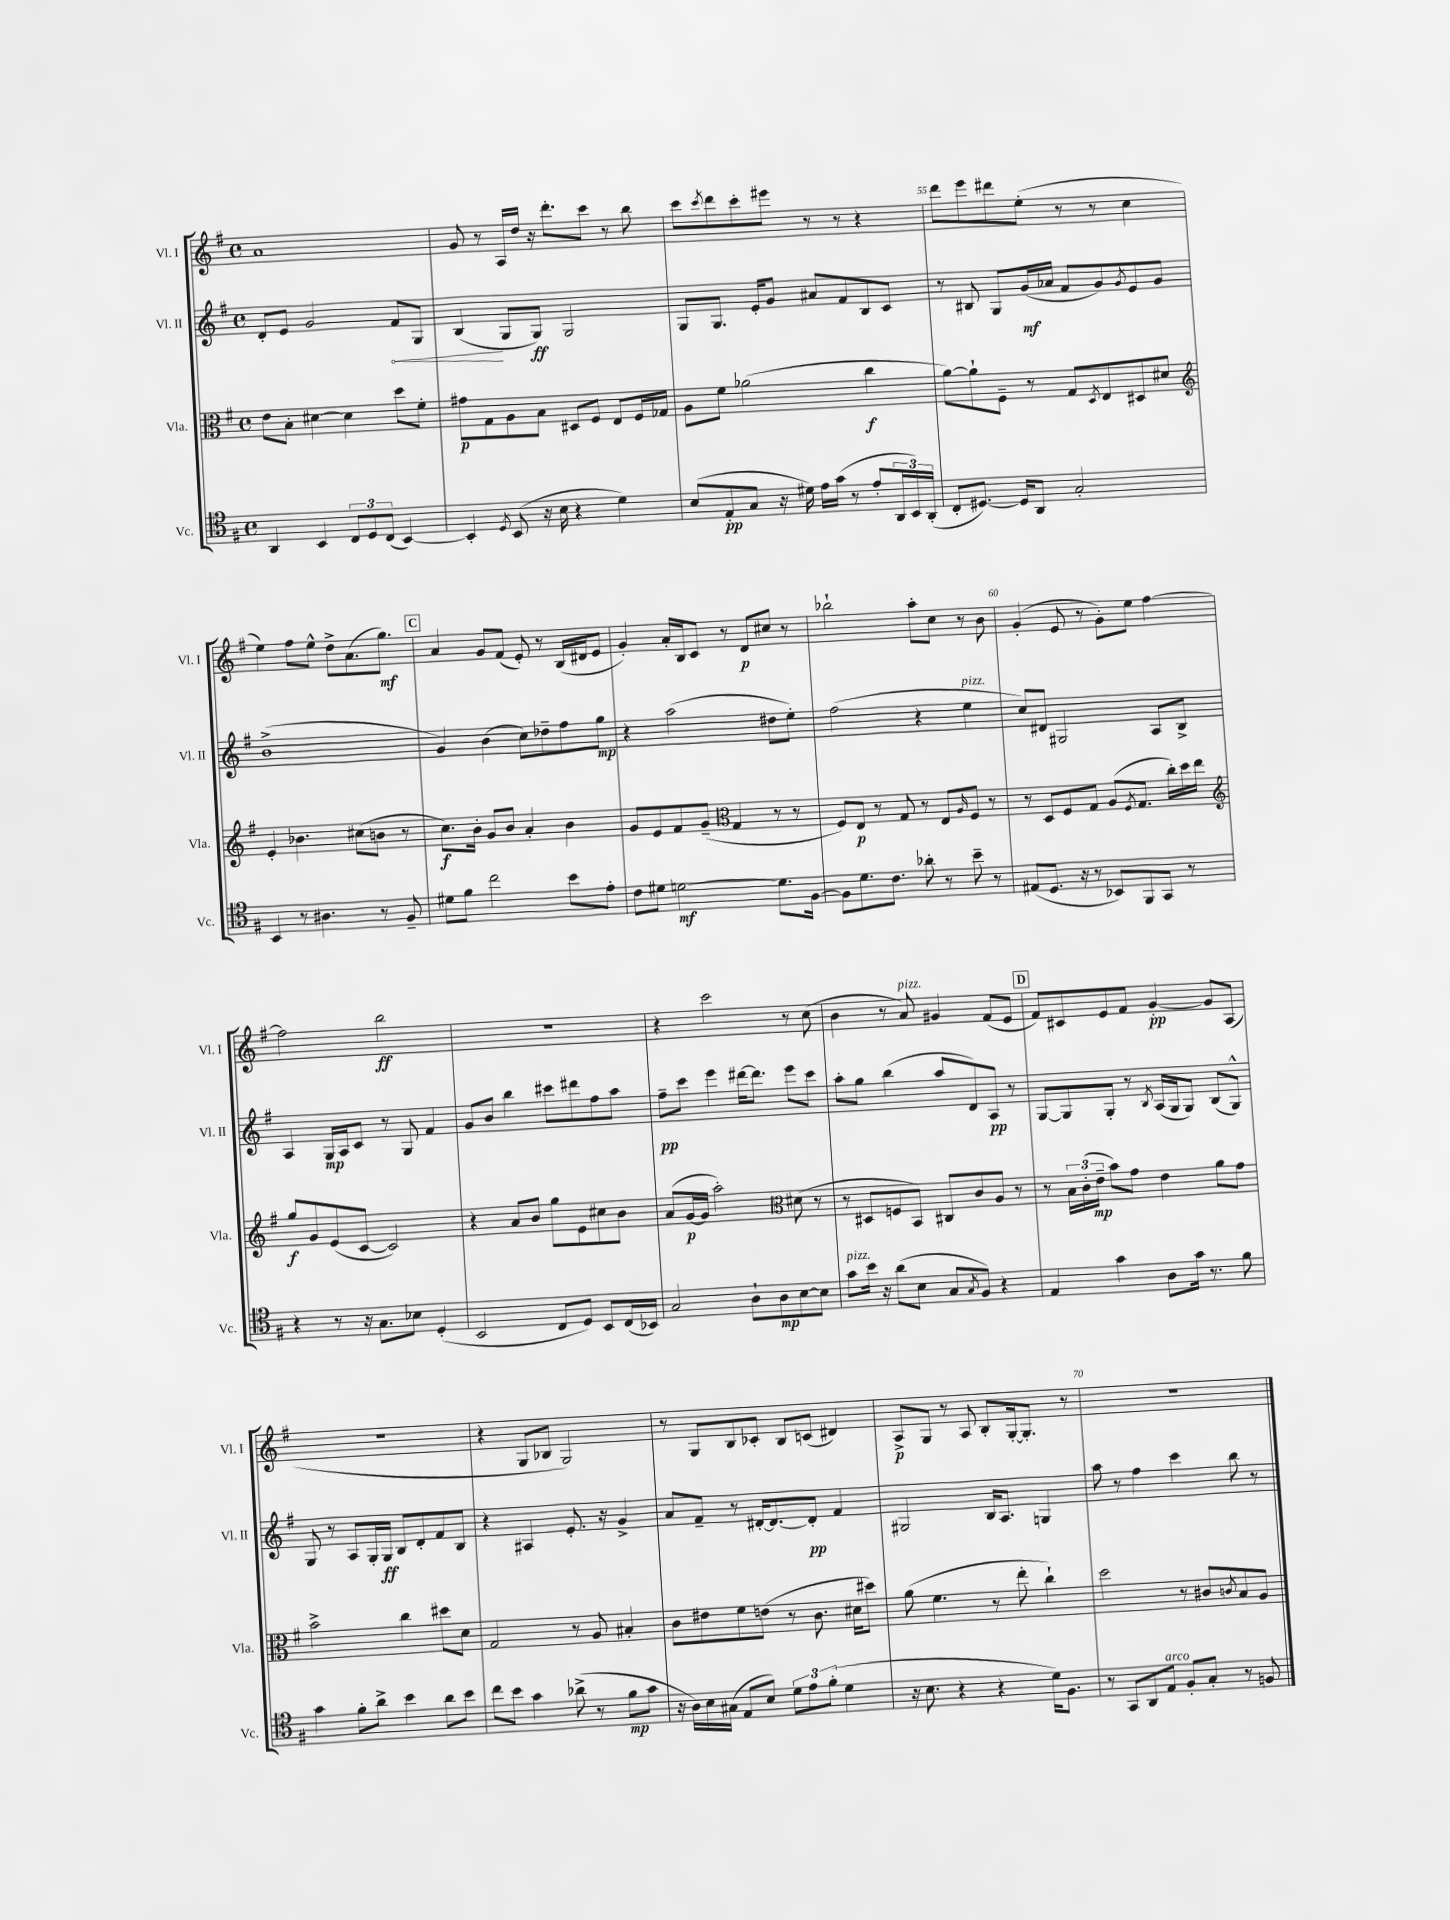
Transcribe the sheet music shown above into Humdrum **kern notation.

**kern	**dynam	**kern	**dynam	**kern	**dynam	**kern	**dynam
*part4	*part4	*part3	*part3	*part2	*part2	*part1	*part1
*staff4	*staff4	*staff3	*staff3	*staff2	*staff2	*staff1	*staff1
*I"Vc.	*	*I"Vla.	*	*I"Vl. II	*	*I"Vl. I	*
*I'Vc.	*	*I'Vla.	*	*I'Vl. II	*	*I'Vl. I	*
*clefC4	*	*clefC3	*	*clefG2	*	*clefG2	*
*k[f#]	*	*k[f#]	*	*k[f#]	*	*k[f#]	*
*M4/4	*	*M4/4	*	*M4/4	*	*M4/4	*
*met(c)	*	*met(c)	*	*met(c)	*	*met(c)	*
=52	=52	=52	=52	=52	=52	=52	=52
4AA/	.	8e\L	.	8d'/L	.	1a	.
.	.	8B'\J	.	8e/J	.	.	.
4BB/	.	[4d#X\	.	2g/	.	.	.
12C/L	.	4d#\]	.	.	.	.	.
12D/	.	.	.	.	.	.	.
(12C/J	.	.	.	.	.	.	.
!	!	!	!	!	!LO:HP:b	!	!
[4BB/)	.	8dd\L	.	8f#/L	<	.	.
.	.	8f#'\J	.	8G/J	.	.	.
=53	=53	=53	=53	=53	=53	=53	=53
4BB'/]	.	8g#X\L	p	(4B/	.	8g/	.
.	.	8G\	.	.	.	8r	.
8qD/	.	.	.	.	.	.	.
(8BB/	.	8A\	.	8G/L	[	16A/LL	.
.	.	.	.	.	.	16dd/JJ	.
16r	.	8B\J	.	8G/J)	ff	16r	.
16B\	.	.	.	.	.	8.ddd'\L	.
4r	.	8D#X/L	.	2G/	.	.	.
.	.	8F#/J	.	.	.	8ccc\J	.
4d\)	.	8E/L	.	.	.	8r	.
.	.	16F#/L	.	.	.	8bb\	.
.	.	16G-X/JJ	.	.	.	.	.
=54	=54	=54	=54	=54	=54	=54	=54
(8B/L	.	8A\L	.	8G/L	.	8ccc\L	.
.	.	.	.	.	.	8qccc/	.
8E'/	pp	8f#\J	.	8.G/J	.	8ddd\	.
8G/J	.	(2a-X\	.	.	.	8ccc'\	.
.	.	.	.	16e'/KL	.	.	.
16r	.	.	.	8g/J	.	8eee#X\J	.
16d#X\)	.	.	.	.	.	.	.
16e\LL	.	.	.	8a#X/L	.	8r	.
(16g\JJ	.	.	.	.	.	.	.
8r	.	.	.	8f#/	.	8r	.
8e'/L	.	4cc\	f	8B/	.	4r	.
24AA/L	.	.	.	8c/J	.	.	.
24BB/)	.	.	.	.	.	.	.
(24AA'/JJ	.	.	.	.	.	.	.
=55	=55	=55	=55	=55	=55	=55	=55
8C'/L	.	[8a\L)	.	8r	.	8ddd\L	.
[8.D#X/J)	.	8a`\]	.	8B#X/	.	8eee\	.
.	.	8F#~\J	.	8G/L	.	8ddd#X\	.
16D#/KL]	.	.	.	.	.	.	.
8AA/J	.	8r	.	(16g/L	mf	(8ee'\J	.
.	.	.	.	16a-X/JJ	.	.	.
2G'/	.	8G/L	.	8f#/L	.	8r	.
.	.	8qD/	.	.	.	.	.
.	.	8E/	.	8g/)	.	8r	.
.	.	.	.	8qg/	.	.	.
.	.	8D#X/	.	8e/	.	4cc\	.
.	.	8d#X/J	.	8g/J	.	.	.
!!LO:LB:g=z
=56	=56	=56	=56	=56	=56	=56	=56
*	*	*clefG2	*	*	*	*	*
4BB/	.	4e'/	.	(1b^	.	4ee\)	.
8r	.	4.b-X\	.	.	.	8ff#\L	.
4.A#X\	.	.	.	.	.	8ee^^\J	.
.	.	.	.	.	.	8dd^\L	.
.	.	(8cc#X\L	.	.	.	(8.a\	.
8r	.	8bn\J	.	.	.	.	.
.	.	.	.	.	.	8.gg\J)	mf
8F#~/	.	8r	.	.	.	.	.
!!LO:REH:place=s1:t=C
=57	=57	=57	=57	=57	=57	=57	=57
8d#X\L	.	8.cc\L)	f	4g/)	.	4a/	.
8f#\J	.	.	.	.	.	.	.
.	.	16b'\Jk	.	.	.	.	.
2cc\	.	8g/L	.	(4b\	.	8g/L	.
.	.	8b/J	.	.	.	(8f#/J	.
.	.	4a'/	.	8cc\L)	.	8e'/)	.
.	.	.	.	8dd-X~\	.	8r	.
8b\L	.	4b\	.	8ff#\	.	(16B/LL	.
.	.	.	.	.	.	16d#X/J	.
8e'\J	.	.	.	8gg\J	mp	8e/J	.
=58	=58	=58	=58	=58	=58	=58	=58
8c\L	.	8g/L	.	4r	.	4g'/)	.
8d#X\J	.	8e/	.	.	.	.	.
[2dn\	mf	8f#/	.	(2aa\	.	16a'/LL	.
.	.	.	.	.	.	16B/J	.
.	.	(8g~/J	.	.	.	8c/J	.
*	*	*clefC3	*	*	*	*	*
.	.	4G/	.	.	.	8r	.
.	.	.	.	.	.	8d/L	p
8.d\L]	.	8r	.	8dd#X\L	.	8cc#X/J	.
.	.	8r	.	8ee'\J)	.	8r	.
[16F#\Jk	.	.	.	.	.	.	.
=59	=59	=59	=59	=59	=59	=59	=59
8F#\L]	.	8F#/L)	.	(2ff#\	.	2bb-X`\	.
8.d\	.	8E/J	p	.	.	.	.
.	.	8r	.	.	.	.	.
8.c\J	.	.	.	.	.	.	.
.	.	8G/	.	.	.	.	.
8a-X'\	.	8r	.	4r	.	8aa'\L	.
8r	.	8E/L	.	.	.	8cc\J	.
.	.	16qqA/	.	.	.	.	.
!	!	!	!	!LO:TX:a:i:t=pizz.	!	!	!
8b~\	.	8F#/J	.	4ee\	.	8r	.
8r	.	8r	.	.	.	8b\	.
=60	=60	=60	=60	=60	=60	=60	=60
(8E#X/L	.	8r	.	8cc/L)	.	(4g'/	.
8.D/J	.	8D/L	.	8d#X/J	.	.	.
.	.	8F#/	.	2G#X/	.	8e/	.
16r	.	.	.	.	.	.	.
8r	.	8G/J	.	.	.	8r	.
8BB-X/L)	.	(8A/L	.	.	.	8g'\L)	.
.	.	8qF#/	.	.	.	.	.
8FF#/	.	8.G/J	.	.	.	8ee\J	.
8GG/J	.	.	.	8A/L	.	[4ff#\	.
.	.	16cc'\LL)	.	.	.	.	.
8r	.	16dd\	.	8B^/J	.	.	.
.	.	16ee\JJ	.	.	.	.	.
!!LO:LB:g=z
=61	=61	=61	=61	=61	=61	=61	=61
*	*	*clefG2	*	*	*	*	*
4r	.	8gg/L	f	4A/	.	2ff#\]	.
.	.	8g/	.	.	.	.	.
8r	.	(8e/	.	16G/LL	mp	.	.
.	.	.	.	16A/J	.	.	.
16r	.	[8c/J	.	8c/J	.	.	.
8.G\L	.	.	.	.	.	.	.
.	.	2c/])	.	8r	.	2bb\	ff
8B-X\J	.	.	.	8G/	.	.	.
(4D'/	.	.	.	4f#/	.	.	.
=62	=62	=62	=62	=62	=62	=62	=62
2BB/	.	4r	.	8g/L	.	1r	.
.	.	.	.	8b/J	.	.	.
.	.	8a/L	.	4bb\	.	.	.
.	.	8b/J	.	.	.	.	.
8C/L	.	8gg\L	.	8ccc#X\L	.	.	.
8D/J)	.	8e\	.	8ddd#X\	.	.	.
8BB/L	.	8cc#X\	.	8ff#\	.	.	.
(16C/L	.	8b\J	.	8aa\J	.	.	.
16BB-X/JJ)	.	.	.	.	.	.	.
=63	=63	=63	=63	=63	=63	=63	=63
2G/	.	(8a/L	.	8ff#~\L	pp	4r	.
.	.	[16g/L	p	8ccc\J	.	.	.
.	.	16g/JJ]	.	.	.	.	.
.	.	2aa'\)	.	4eee\	.	2ccc\	.
8A`\L	.	.	.	[16ddd#X\KL	.	.	.
.	.	.	.	8.ddd#\J]	.	.	.
8A\	mp	.	.	.	.	.	.
*	*	*clefC3	*	*	*	*	*
[8B\	.	(8d#X\	.	8eee\L	.	8r	.
8B\J]	.	8r	.	8ccc\J	.	(8cc\	.
=64	=64	=64	=64	=64	=64	=64	=64
!LO:TX:a:i:t=pizz.	!	!	!	!	!	!	!
8g\L	.	8r	.	8aa'\L	.	4b\	.
16b\Jk	.	8D#X/L	.	8gg\J	.	.	.
16r	.	.	.	.	.	.	.
(8a\L	.	8Fn/	.	(4bb\	.	8r	.
!	!	!	!	!	!	!LO:TX:a:i:t=pizz.	!
8B\J	.	8BB/J)	.	.	.	8a/)	.
8G/L	.	8C#X/L	.	8aa/L	.	4g#X/	.
8qG/	.	.	.	.	.	.	.
8F#/J)	.	8c/	.	8d/)	.	.	.
4r	.	8A/J	.	8A/J	pp	(8f#/L	.
.	.	8r	.	8r	.	8e/J	.
!!LO:REH:place=s1:t=D
=65	=65	=65	=65	=65	=65	=65	=65
4E/	.	8r	.	[8G/L	.	8f#/L)	.
.	.	24B\LL	.	8G/]	.	8c#X/	.
.	.	(24c'\	.	.	.	.	.
.	.	24e~\JJ	mp	.	.	.	.
4g\	.	8b\L)	.	8G'/J	.	8e/	.
.	.	8g\J	.	8r	.	8f#/J	.
.	.	.	.	8qB/	.	.	.
8A\L	.	4e\	.	(16A/LL	.	[4g'/	pp
.	.	.	.	16G/J	.	.	.
16g\Jk	.	.	.	8G/J)	.	.	.
8.r	.	.	.	.	.	.	.
.	.	8a\L	.	(8B/L	.	8g/L]	.
8f#\	.	8g\J	.	8G^^/J)	.	(8A/J	.
!!LO:LB:g=z
=66	=66	=66	=66	=66	=66	=66	=66
4g\	.	2b^\	.	8G/	.	1r	.
.	.	.	.	8r	.	.	.
8f#'\L	.	.	.	8A/L	.	.	.
8a^\J	.	.	.	16G'/L	.	.	.
.	.	.	.	16G/JJ	ff	.	.
4b\	.	4cc\	.	8B/L	.	.	.
.	.	.	.	8d'/	.	.	.
8a\L	.	8dd#X\L	.	8f#/	.	.	.
8b\J	.	8d\J	.	8B/J	.	.	.
=67	=67	=67	=67	=67	=67	=67	=67
8cc\L	.	2G/	.	4r	.	4r	.
8b\J	.	.	.	.	.	.	.
4g\	.	.	.	4A#X/	.	8G/L	.
.	.	.	.	.	.	8B-X/J	.
(8a-X^\	.	8r	.	8.e'/	.	2G/)	.
8r	.	8A/	.	.	.	.	.
.	.	.	.	16r	.	.	.
8f#\L	mp	4B#X'/	.	4g^/	.	.	.
8g\J	.	.	.	.	.	.	.
=68	=68	=68	=68	=68	=68	=68	=68
16r	.	8c\L	.	8a/L	.	8r	.
16A\LL)	.	.	.	.	.	.	.
16B\	.	8e#X\	.	8f#~/J	.	8G/L	.
(16G#X\JJ	.	.	.	.	.	.	.
8E/L	.	8f#\	.	8r	.	8B/	.
8B/J)	.	(8en\J	.	[16d#X'/KL	.	8c-X'/J	.
.	.	.	.	8.d#/_	.	.	.
12d\L	.	8r	.	.	.	8B/L	.
12e\	.	.	.	.	.	.	.
.	.	8.c\	.	8d#'/J]	pp	(8cn/J	.
(12f#'\J	.	.	.	.	.	.	.
4d\	.	.	.	4f#/	.	4d#X/)	.
.	.	16d#X\KL	.	.	.	.	.
.	.	8dd#X\J)	.	.	.	.	.
=69	=69	=69	=69	=69	=69	=69	=69
16r	.	(8a\	.	2G#X/	.	8A^/L	p
8.B\	.	.	.	.	.	.	.
.	.	4.f#\	.	.	.	8G/J	.
4r	.	.	.	.	.	8r	.
.	.	.	.	.	.	8A/	.
4r	.	8r	.	16B/KL	.	8B'/L	.
.	.	.	.	8.A/J	.	.	.
.	.	8ee'\	.	.	.	[16G'/k	.
.	.	.	.	.	.	8.G'/J]	.
16d\KL)	.	4cc`\)	.	4Gn/	.	.	.
8.F#\J	.	.	.	.	.	.	.
.	.	.	.	.	.	8r	.
=70	=70	=70	=70	=70	=70	=70	=70
8r	.	2dd\	.	8aa\	.	1r	.
8GG/L	.	.	.	8r	.	.	.
8AA/	.	.	.	4ff#\	.	.	.
!LO:TX:a:i:t=arco	!	!	!	!	!	!	!
8E/J	.	.	.	.	.	.	.
8F#'/L	.	8r	.	4ccc\	.	.	.
8G'/J	.	8c#X/L	.	.	.	.	.
.	.	8qcn/	.	.	.	.	.
8r	.	8B/	.	8bb\	.	.	.
8Fn/	.	8A/J	.	8r	.	.	.
==	==	==	==	==	==	==	==
*-	*-	*-	*-	*-	*-	*-	*-
